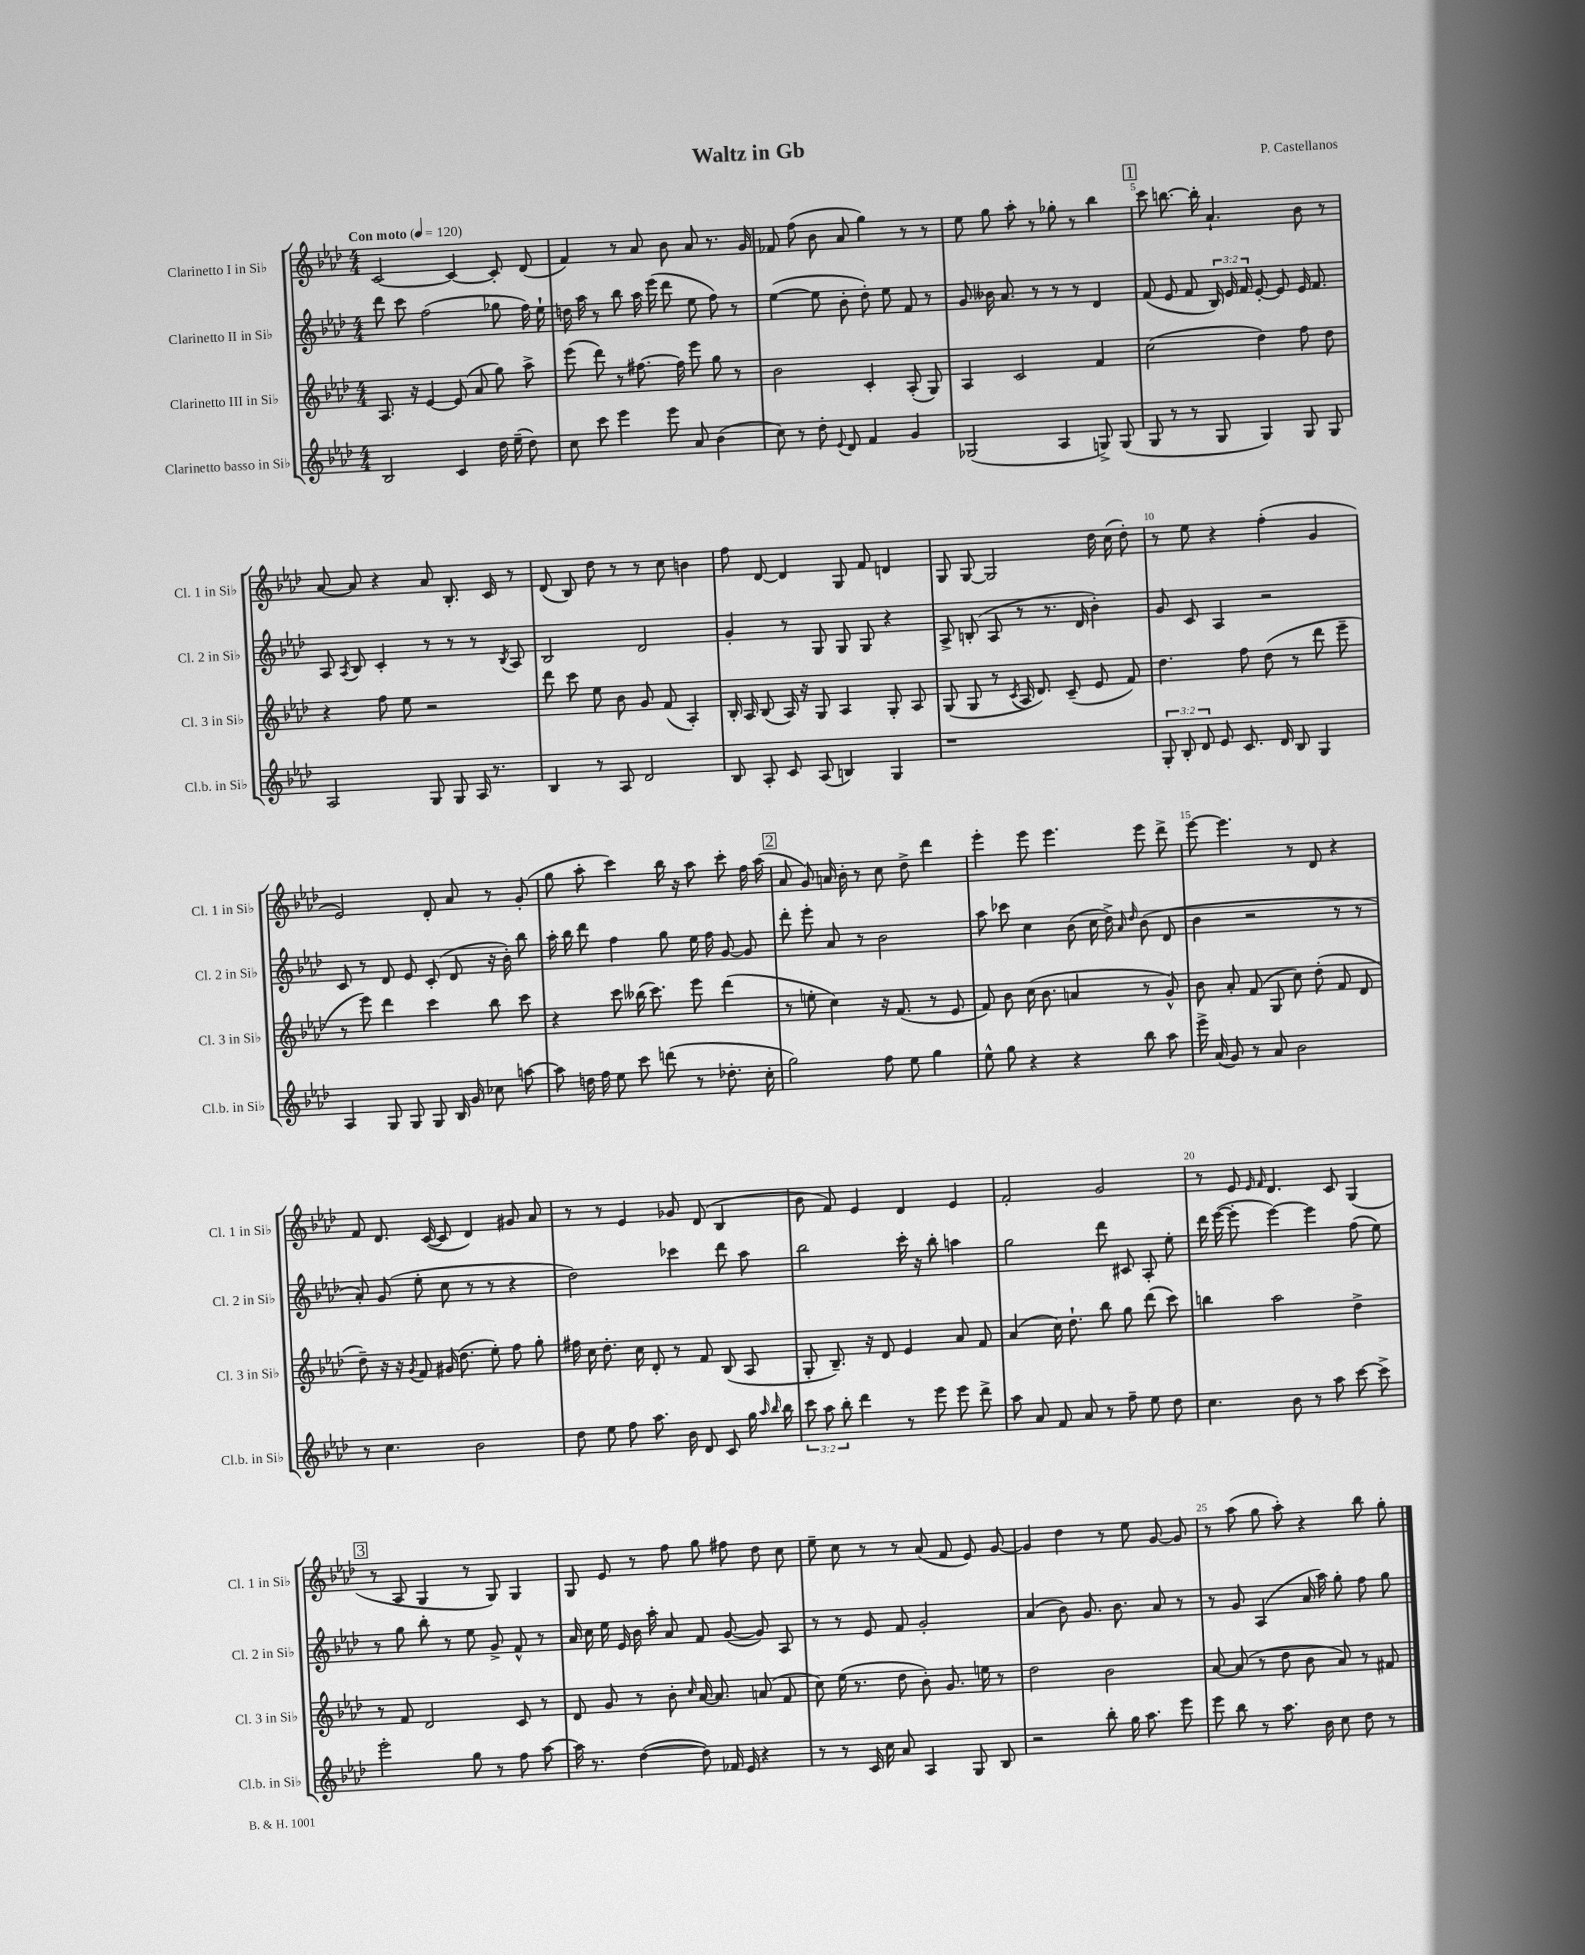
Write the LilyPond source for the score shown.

\header { title = "Waltz in Gb" composer = "P. Castellanos" }
<<
\new StaffGroup <<
\new Staff = "s0" \with { instrumentName = "Clarinetto I in Sib" shortInstrumentName = "Cl. 1 in Sib" } {
    \clef treble \key aes \major \numericTimeSignature \time 4/4 \tempo "Con moto" 4 = 120
    \autoBeamOff c'2~ c'4~ c'8-. des'8( |
    f'4) r8 aes'8 bes'8 aes'8 r8. g'16 |
    fes'8 f''8( bes'8 aes'8 g''4) r8 r8 |
    ees''8 g''8 aes''8-. r8 ges''8-. r8 bes''4 |
    \mark \markup { \box "1" } c'''8 b''8.~ b''16-. aes'4.-! bes'8 r8 |
    aes'8~ aes'8 r4 aes'8 bes8.-. c'16 r8 |
    des'8( bes8) des''8 r8 r8 c''8 b'4 |
    f''8 des'8~ des'4 g8 f'8 d'4 |
    g8 g8~ g2 des''16 c''16( des''8-.) |
    r8 ees''8 r4 f''4-.( g'4 |
    ees'2) des'8-. aes'8 r8 g'8-.( |
    g''8 aes''8-. c'''4) bes''16 r16 aes''8 c'''8-. f''16 aes''16( |
    \mark \markup { \box "2" } aes'8 g'8) a'16 bes'16-. r8 c''8 des''8-> des'''4 |
    ees'''4-. ees'''8 ees'''4. ees'''8 des'''8-> |
    ees'''8~ ees'''4. r8 des'8 r4 |
    f'8 des'8. c'16~( c'8 des'4) gis'8 aes'8 |
    r8 r8 ees'4 ges'8 des'8( bes4 |
    bes'8 f'8) ees'4 des'4 ees'4 |
    f'2-. g'2 |
    r8 ees'8 \grace { ees'16 f'16 } des'4. c'8 g4( |
    \mark \markup { \box "3" } r8 aes8 g4 r8 g8) g4 |
    g8 ees'8 r8 f''8 g''8 fis''8 des''8 c''8 |
    ees''8-- c''8 r8 r8 aes'8( f'8 ees'8) g'8~ |
    g'4 des''4 r8 ees''8 g'8~ g'8 |
    r8 aes''8( g''8 aes''8-.) r4 bes''8 g''8-. \bar "|." |
}
\new Staff = "s1" \with { instrumentName = "Clarinetto II in Sib" shortInstrumentName = "Cl. 2 in Sib" } {
    \clef treble \key aes \major \numericTimeSignature \time 4/4 \override Staff.TupletNumber.text = #tuplet-number::calc-fraction-text
    \autoBeamOff des'''8 c'''8 f''2( ges''8 f''16) ees''16-! |
    d''16 aes''16 r8 bes''8 aes''16 ees'''16( des'''8 ees''8 f''8) r8 |
    ees''4~( ees''8 bes'8-. des''8-.) ees''8 f'8 r8 |
    g'8 beses'16 aes'8. r8 r8 r8 des'4 |
    \mark \markup { \box "1" } f'8( ees'8 f'8 \tuplet 3/2 { bes16) ees'16 f'16 } ees'8~-. ees'8 ees'16 f'8. |
    aes8 \acciaccatura { aes8 } bes8 c'4-. r8 r8 r8 \acciaccatura { bes8 } aes8 |
    bes2 des'2 |
    g'4-. r8 g8 g8 g8 r4 |
    aes8-> b8-.( aes8 r8 r8. des'16 bes'4-.) |
    g'8 c'8 aes4 r2 |
    c'8 r8 des'8 ees'8 c'8-.( des'8 r16 bes'16-.) bes''8 |
    aes''16-. bes''16 des'''8 f''4 g''8 ees''16 f''16 g'8~ g'8 |
    \mark \markup { \box "2" } des'''8-. ees'''8-. aes'8 r8 bes'2 |
    aes''8 ces'''8 c''4 bes'8( c''16 des''16->) \grace { aes'16 des''16 } bes'8( des'8 |
    bes'4 r2 r8 r8 |
    aes'8-.) g'8( ees''8-. c''8 r8 r8 r4 |
    des''2) ces'''4 des'''8 aes''8 |
    bes''2 c'''16-. r16 bes''8-. a''4 |
    g''2 des'''8 cis'8 aes8-. ees''8-. |
    des'''16 ees'''16~( ees'''8-. ees'''4~) ees'''4 f''8( ees''8) |
    \mark \markup { \box "3" } r8 g''8 bes''8-. r8 ees''8 g'8-> f'8-^ r8 |
    aes'16 c''16 ees''16 ees'16 bes'16 aes''16-. aes'8 f'8 g'8~( g'8) aes8 |
    r8 r8 ees'8 f'8 g'2-. |
    aes'4( bes'8) g'8. bes'8. aes'8 r8 |
    r8 g'8 aes4( aes'16 aes''16) g''8-. f''8 g''8 \bar "|." |
}
\new Staff = "s2" \with { instrumentName = "Clarinetto III in Sib" shortInstrumentName = "Cl. 3 in Sib" } {
    \clef treble \key aes \major \numericTimeSignature \time 4/4
    \autoBeamOff aes8. r16 ees'4~ ees'8( aes'8 g''8) aes''8-> |
    ees'''8( des'''8) r8 fis''8.~ fis''16 ees'''8 g''8 r8 |
    bes'2 c'4-. aes8-.( g8) |
    aes4 c'2 f'4 |
    \mark \markup { \box "1" } c''2( des''4) f''8 des''8 |
    r4 f''8 ees''8 r2 |
    des'''8 c'''8 ees''8 bes'8 g'8 f'8( aes4-.) |
    bes16-. aes16 bes8( aes16) r16 g8 aes4 g8-. aes8 |
    g8( g8 r8 \acciaccatura { c'8 } aes16 des'8.) c'8--( ees'8 f'8) |
    des''4. f''8 des''8( r8 des'''8 ees'''8-- |
    r8 ees'''8) des'''4 c'''4 bes''8 c'''8 |
    r4 c'''8 beses''16( c'''8.) ees'''8 des'''4( |
    \mark \markup { \box "2" } r8 e''8-. c''4) r16 f'8.( r8 ees'8 |
    f'8) bes'8 c''16( bes'8. a'4 r8 g'8-^) |
    bes'8 aes'8-. f'8( g8 c''8) des''8-.( f'8 des'8 |
    des''8--) r16 r16 \acciaccatura { g'8 } f'8 gis'16( des''8. ees''8-.) f''8 g''8-. |
    fis''16 c''16 des''8.-. c''16 des'8-. r8 f'8 bes8( aes8 |
    g8-. bes8.--) r16 des'8 ees'4 aes'8 f'8 |
    aes'4( c''16) des''8.-! bes''8 g''8 des'''8( c'''8) |
    b''4 aes''2 des''4-> |
    \mark \markup { \box "3" } r8 f'8 des'2 c'8 r8 |
    des'8 g'8 r8 bes'8-. \grace { c''16 } aes'16~ aes'8. a'8( f'8 |
    c''8) ees''16( r8. des''8 bes'8-.) g'8. e''16 r8 |
    des''2 bes'2 |
    aes'8~ aes'8( r8 des''8 bes'8 aes'8) r8 fis'8 \bar "|." |
}
\new Staff = "s3" \with { instrumentName = "Clarinetto basso in Sib" shortInstrumentName = "Cl.b. in Sib" } {
    \clef treble \key aes \major \numericTimeSignature \time 4/4 \override Staff.TupletNumber.text = #tuplet-number::calc-fraction-text
    \autoBeamOff bes2 c'4 des''16 ees''16--( des''8) |
    c''8 c'''8 ees'''4 ees'''8 aes'8 bes'4( |
    c''8) r8 des''8-. \appoggiatura { ees'8 } des'8 f'4 g'4 |
    ges2( aes4 g8->) g8( |
    \mark \markup { \box "1" } g8 r8 r8 g8 g4) g8 g8 |
    aes2 g8 g8 aes16 r8. |
    bes4 r8 aes8 des'2 |
    bes8 aes8-. c'8 aes8( b4) g4 |
    r1 |
    \tuplet 3/2 { g8-. bes8-. des'8 } ees'8 c'8. des'16 bes8 g4 |
    aes4 g8 g8 g8 bes16 g'16 ces''8 a''8~ |
    a''8 d''16 f''16 ees''8 c'''8 d'''8( r8 des''8.-. c''16-. |
    \mark \markup { \box "2" } g''2) f''8 ees''8 g''4 |
    ees''8-^ g''8 r4 r4 bes''8 aes''8 |
    ees'''16-> aes'16( g'8) r8 aes'8 bes'2 |
    r8 c''4. bes'2 |
    des''8 ees''8 f''8 aes''8. bes'16 des'8 c'8 g''16 \grace { aes''16 bes''16 } bes''16 |
    \tuplet 3/2 { c'''8 aes''8 bes''8-. } des'''4 r8 ees'''8 ees'''8 des'''8-> |
    aes''8 aes'8 f'8 aes'8 r8 f''8-- ees''8 des''8 |
    c''4. bes'8 r8 aes''8 c'''8~ c'''8-> |
    \mark \markup { \box "3" } ees'''2-. g''8 r8 f''8 aes''8~ |
    aes''16 r8. des''4~( des''8) fes'16 ees'16 r4 |
    r8 r8 c'16 c''16 aes'8 aes4 g8 bes8 |
    r2 bes''8-. g''16 aes''8. ees'''8 |
    ees'''8 bes''8 r8 aes''8. bes'16 c''8 des''8 r8 \bar "|." |
}
>>
>>
\layout { \context { \Score \override BarNumber.break-visibility = ##(#f #t #t) barNumberVisibility = #(every-nth-bar-number-visible 5) } }
